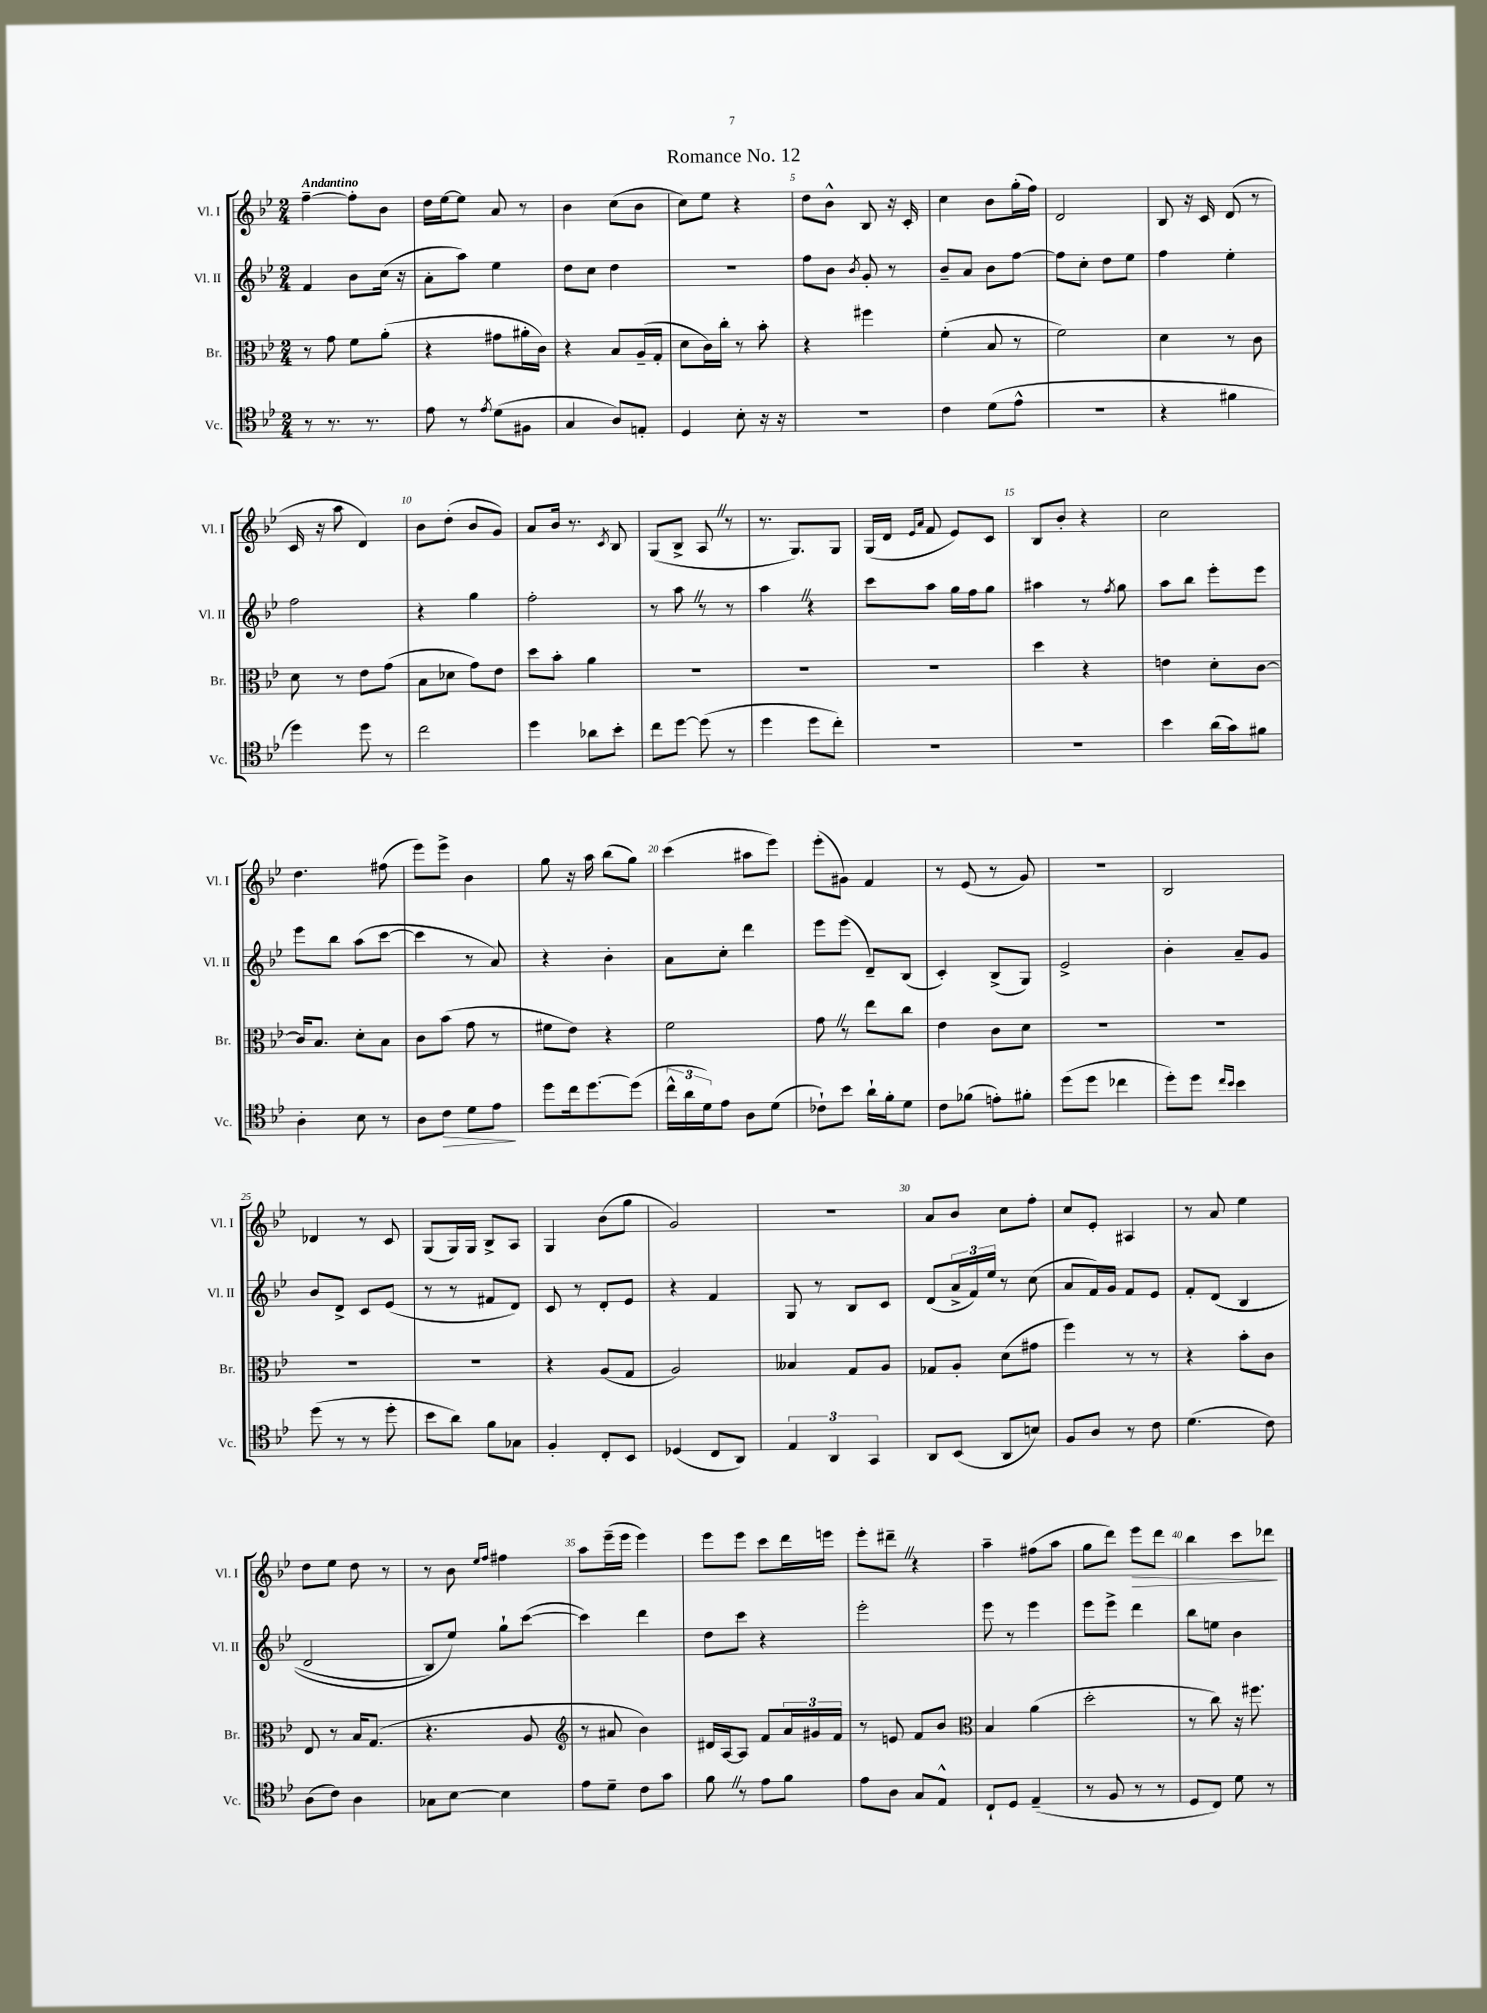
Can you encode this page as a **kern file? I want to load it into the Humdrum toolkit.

**kern	**dynam	**kern	**kern	**kern	**dynam
*part4	*part4	*part3	*part2	*part1	*part1
*staff4	*staff4	*staff3	*staff2	*staff1	*staff1
*I"Vc.	*	*I"Br.	*I"Vl. II	*I"Vl. I	*
*I'Vc.	*	*I'Br.	*I'Vl. II	*I'Vl. I	*
*clefC4	*	*clefC3	*clefG2	*clefG2	*
*k[b-e-]	*	*k[b-e-]	*k[b-e-]	*k[b-e-]	*
*M2/4	*	*M2/4	*M2/4	*M2/4	*
=1	=1	=1	=1	=1	=1
!	!	!	!	!LO:TX:a:B:t=Andantino	!
8r	.	8r	4f/	[4ff~\	.
8.r	.	8g\	.	.	.
.	.	8f\L	8b-\L	8ff'\L]	.
8.r	.	.	.	.	.
.	.	(8a'\J	(16cc\Jk	8b-\J	.
.	.	.	16r	.	.
=2	=2	=2	=2	=2	=2
8e-\	.	4r	8a'\L	16dd\LL	.
.	.	.	.	[16ee-\J	.
8r	.	.	8aa\J)	8ee-\J]	.
8qe-/	.	.	.	.	.
(8d\L	.	8g#X\L	4ee-\	8a/	.
8F#X\J	.	16a#X'\L	.	8r	.
.	.	16c\JJ)	.	.	.
=3	=3	=3	=3	=3	=3
4G/	.	4r	8dd\L	4b-\	.
.	.	.	8cc\J	.	.
8A/L)	.	8B-/L	4dd\	(8cc\L	.
8En'/J	.	(16A~/L	.	8b-\J	.
.	.	16G'/JJ	.	.	.
=4	=4	=4	=4	=4	=4
4D/	.	8d\L	2r	8cc\L)	.
.	.	16c\L)	.	8ee-\J	.
.	.	16cc'\JJ	.	.	.
8B-'\	.	8r	.	4r	.
16r	.	8b-'\	.	.	.
16r	.	.	.	.	.
=5	=5	=5	=5	=5	=5
2r	.	4r	8ff\L	8dd\L	.
.	.	.	8b-\J	8b-^^\J	.
.	.	.	8qb-/	.	.
.	.	4ff#X\	8g'/	8B-/	.
.	.	.	8r	16r	.
.	.	.	.	16c'/	.
=6	=6	=6	=6	=6	=6
4c\	.	(4f'\	8b-~/L	4cc\	.
.	.	.	8a/J	.	.
(8d\L	.	8B-/	8b-\L	8b-\L	.
8e-^^\J	.	8r	[8ff\J	(16gg'\L	.
.	.	.	.	16ff\JJ)	.
=7	=7	=7	=7	=7	=7
2r	.	2f\)	8ff\L]	2d/	.
.	.	.	8cc'\J	.	.
.	.	.	8dd\L	.	.
.	.	.	8ee-\J	.	.
=8	=8	=8	=8	=8	=8
4r	.	4d\	4ff\	8B-/	.
.	.	.	.	16r	.
.	.	.	.	16c/	.
4f#X\	.	8r	4ee-'\	(8d/	.
.	.	8c\	.	8r	.
!!LO:LB:g=z
=9	=9	=9	=9	=9	=9
4dd\)	.	8d\	2ff\	16c/	.
.	.	.	.	16r	.
.	.	8r	.	8aa\	.
8dd\	.	8e-\L	.	4d/)	.
8r	.	(8g\J	.	.	.
=10	=10	=10	=10	=10	=10
2cc\	.	8B-\L	4r	8b-\L	.
.	.	8d-X\J	.	(8dd'\J	.
.	.	8g\L)	4gg\	8b-/L	.
.	.	8e-\J	.	8g/J)	.
=11	=11	=11	=11	=11	=11
4dd\	.	8dd\L	2ff'\	8a/L	.
.	.	8b-'\J	.	16b-/Jk	.
.	.	.	.	8.r	.
8a-X\L	.	4a\	.	.	.
.	.	.	.	8qc/	.
8b-'\J	.	.	.	8B-/	.
=12	=12	=12	=12	=12	=12
8cc\L	.	2r	8r	(8G/L	.
[8dd\J	.	.	8aaZ\	8B-^/J	.
(8dd\]	.	.	8r	8AZ/	.
8r	.	.	8r	8r	.
=13	=13	=13	=13	=13	=13
4dd\	.	2r	4aaZ\	8.r	.
.	.	.	.	8.G/L)	.
8dd\L	.	.	4r	.	.
8cc'\J)	.	.	.	8G/J	.
=14	=14	=14	=14	=14	=14
2r	.	2r	8ccc\L	(16G/LL	.
.	.	.	.	16d/JJ	.
.	.	.	.	16qqe-/LL	.
.	.	.	.	16qqa/JJ	.
.	.	.	8aa\J	8f/	.
.	.	.	16gg\LL	8e-/L)	.
.	.	.	16ff\J	.	.
.	.	.	8gg\J	8c/J	.
=15	=15	=15	=15	=15	=15
2r	.	4dd\	4aa#X\	8B-/L	.
.	.	.	.	8b-'/J	.
.	.	4r	8r	4r	.
.	.	.	8qff/	.	.
.	.	.	8gg\	.	.
=16	=16	=16	=16	=16	=16
4b-\	.	4en\	8aa\L	2cc\	.
.	.	.	8bb-\J	.	.
(16a\LL	.	8d'\L	8eee-'\L	.	.
16g\J)	.	.	.	.	.
8f#X\J	.	[8c\J	8eee-\J	.	.
!!LO:LB:g=z
=17	=17	=17	=17	=17	=17
4A'\	.	16c/KL]	8eee-\L	4.dd\	.
.	.	8.B-/J	.	.	.
.	.	.	8bb-\J	.	.
8B-\	.	8d'\L	(8aa\L	.	.
8r	.	8B-\J	[8ccc\J	(8ff#X\	.
=18	=18	=18	=18	=18	=18
8A\L	.	8c\L	4ccc\]	8eee-\L)	.
!	!LO:HP:b	!	!	!	!
8c\J	>	(8b-\J	.	8eee-^\J	.
8d\L	.	8g\	8r	4b-\	.
8e-\J	.	8r	8a/)	.	.
.	]	.	.	.	.
=19	=19	=19	=19	=19	=19
8dd\L	.	8f#X\L	4r	8gg\	.
16cc\k	.	8e-\J)	.	16r	.
[8.dd\	.	.	.	16aa\	.
.	.	4r	4b-'\	(8bb-\L	.
(8dd\J]	.	.	.	8gg\J)	.
=20	=20	=20	=20	=20	=20
24cc^^\LL	.	2f\	8a\L	(4ccc\	.
24a\	.	.	.	.	.
24d\J)	.	.	.	.	.
8e-\J	.	.	8cc'\J	.	.
8A\L	.	.	4ddd\	8aa#X\L	.
(8d\J	.	.	.	8eee-\J)	.
=21	=21	=21	=21	=21	=21
8c-X`\L)	.	8gZ\	8eee-\L	(8eee-'\L	.
8b-\J	.	8r	(8eee-\J	8g#X\J)	.
16a`\LL	.	8ee-\L	8d~/L)	4f/	.
16f'\J	.	.	.	.	.
8d\J	.	8cc\J	(8B-/J	.	.
=22	=22	=22	=22	=22	=22
8c\L	.	4e-\	4c'/)	8r	.
(8f-X\J	.	.	.	(8e-/	.
8en'\L)	.	8c\L	(8B-^/L	8r	.
8f#X'\J	.	8d\J	8G/J)	8g/)	.
=23	=23	=23	=23	=23	=23
(8dd\L	.	2r	2e-^/	2r	.
8dd\J	.	.	.	.	.
4cc-X\	.	.	.	.	.
=24	=24	=24	=24	=24	=24
8dd'\L)	.	2r	4b-'\	2B-/	.
8dd\J	.	.	.	.	.
16qqcc/LL	.	.	.	.	.
16qqb-/JJ	.	.	.	.	.
4b-\	.	.	8a~/L	.	.
.	.	.	8g/J	.	.
!!LO:LB:g=z
=25	=25	=25	=25	=25	=25
(8dd\	.	2r	8b-/L	4d-X/	.
8r	.	.	8d^/J	.	.
8r	.	.	8c/L	8r	.
8dd'\	.	.	(8e-/J	8c/	.
=26	=26	=26	=26	=26	=26
8b-\L	.	2r	8r	(8G/L	.
8a\J)	.	.	8r	16G/L)	.
.	.	.	.	16G/JJ	.
8f\L	.	.	8f#X/L	8B-^/L	.
8G-X\J	.	.	8d/J)	8A/J	.
=27	=27	=27	=27	=27	=27
4F'/	.	4r	8c/	4G/	.
.	.	.	8r	.	.
8C'/L	.	(8A/L	8d'/L	(8b-\L	.
8BB-/J	.	8G/J	8e-/J	8gg\J	.
=28	=28	=28	=28	=28	=28
(4D-X/	.	2A/)	4r	2g/)	.
8C/L	.	.	4f/	.	.
8AA/J)	.	.	.	.	.
=29	=29	=29	=29	=29	=29
6E-/	.	4B--X/	8G/	2r	.
.	.	.	8r	.	.
6AA/	.	.	.	.	.
.	.	8G/L	8B-/L	.	.
6GG/	.	.	.	.	.
.	.	8A/J	8c/J	.	.
=30	=30	=30	=30	=30	=30
8AA/L	.	8G-X/L	(8d/L	8a/L	.
(8BB-/J	.	8A'/J	24a^/L	8b-/J	.
.	.	.	24f/)	.	.
.	.	.	24ee-/JJ	.	.
8AA/L	.	(8d\L	8r	8cc\L	.
8Bn/J)	.	8g#X\J	(8cc\	8ff'\J	.
=31	=31	=31	=31	=31	=31
8F/L	.	4ff\)	8a/L	8cc/L	.
8A/J	.	.	16f/L)	8e-'/J	.
.	.	.	16g/JJ	.	.
8r	.	8r	8f/L	4A#X/	.
8c\	.	8r	8e-/J	.	.
=32	=32	=32	=32	=32	=32
(4.d\	.	4r	8f'/L	8r	.
.	.	.	((8d/J	8a/	.
.	.	8b-'\L	4B-/	4ee-\	.
8c\)	.	8c\J	.	.	.
!!LO:LB:g=z
=33	=33	=33	=33	=33	=33
(8A\L	.	8E-/	2d/	8dd\L	.
8c\J)	.	8r	.	8ee-\J	.
4A\	.	16B-/KL	.	8dd\	.
.	.	(8.G/J	.	.	.
.	.	.	.	8r	.
=34	=34	=34	=34	=34	=34
8G-X\L	.	4.r	8B-/L)	8r	.
[8B-\J	.	.	8ee-/J)	8b-\	.
.	.	.	.	16qqee-/LL	.
.	.	.	.	16qqff/JJ	.
4B-\]	.	.	8gg`\L	4ff#X\	.
.	.	8A/	([8ccc\J	.	.
=35	=35	=35	=35	=35	=35
*	*	*clefG2	*	*	*
8e-\L	.	8r	4ccc\])	8aa\L	.
8d~\J	.	8a#X/	.	(16eee-~\L	.
.	.	.	.	16eee-\JJ	.
8c\L	.	4b-\)	4ddd\	4eee-\)	.
8g\J	.	.	.	.	.
=36	=36	=36	=36	=36	=36
8fZ\	.	16d#X/LL	8dd\L	8eee-\L	.
.	.	[16A/J	.	.	.
8r	.	8A/J]	8ccc\J	8eee-\J	.
8e-\L	.	8f/L	4r	8ccc\L	.
8f\J	.	24a/L	.	16ddd\L	.
.	.	24g#X/	.	.	.
.	.	.	.	16eeen\JJ	.
.	.	24f/JJ	.	.	.
=37	=37	=37	=37	=37	=37
8e-\L	.	8r	2eee-'\	8eee-'\L	.
8A\J	.	8en/	.	8ddd#X~Z\J	.
8G/L	.	8f/L	.	4r	.
8E-^^/J	.	8b-/J	.	.	.
=38	=38	=38	=38	=38	=38
*	*	*clefC3	*	*	*
8C`/L	.	4B-/	8eee-\	4aa~\	.
8D/J	.	.	8r	.	.
(4E-~/	.	(4a\	4eee-\	(8ff#X\L	.
.	.	.	.	8aa\J	.
=39	=39	=39	=39	=39	=39
8r	.	2dd'\	8eee-\L	8gg\L	.
8F/	.	.	8eee-^\J	8ddd\J)	.
!	!	!	!	!	!LO:HP:b
8r	.	.	4ddd\	8eee-\L	>
8r	.	.	.	8ddd\J	.
=40	=40	=40	=40	=40	=40
8D/L	.	8r	8bb-\L	4bb-\	.
8C/J)	.	8cc\)	8een\J	.	.
8d\	.	16r	4b-\	8ccc\L	.
.	.	8.ff#X\	.	.	.
8r	.	.	.	8ddd-X\J	.
.	.	.	.	.	]
==	==	==	==	==	==
*-	*-	*-	*-	*-	*-
